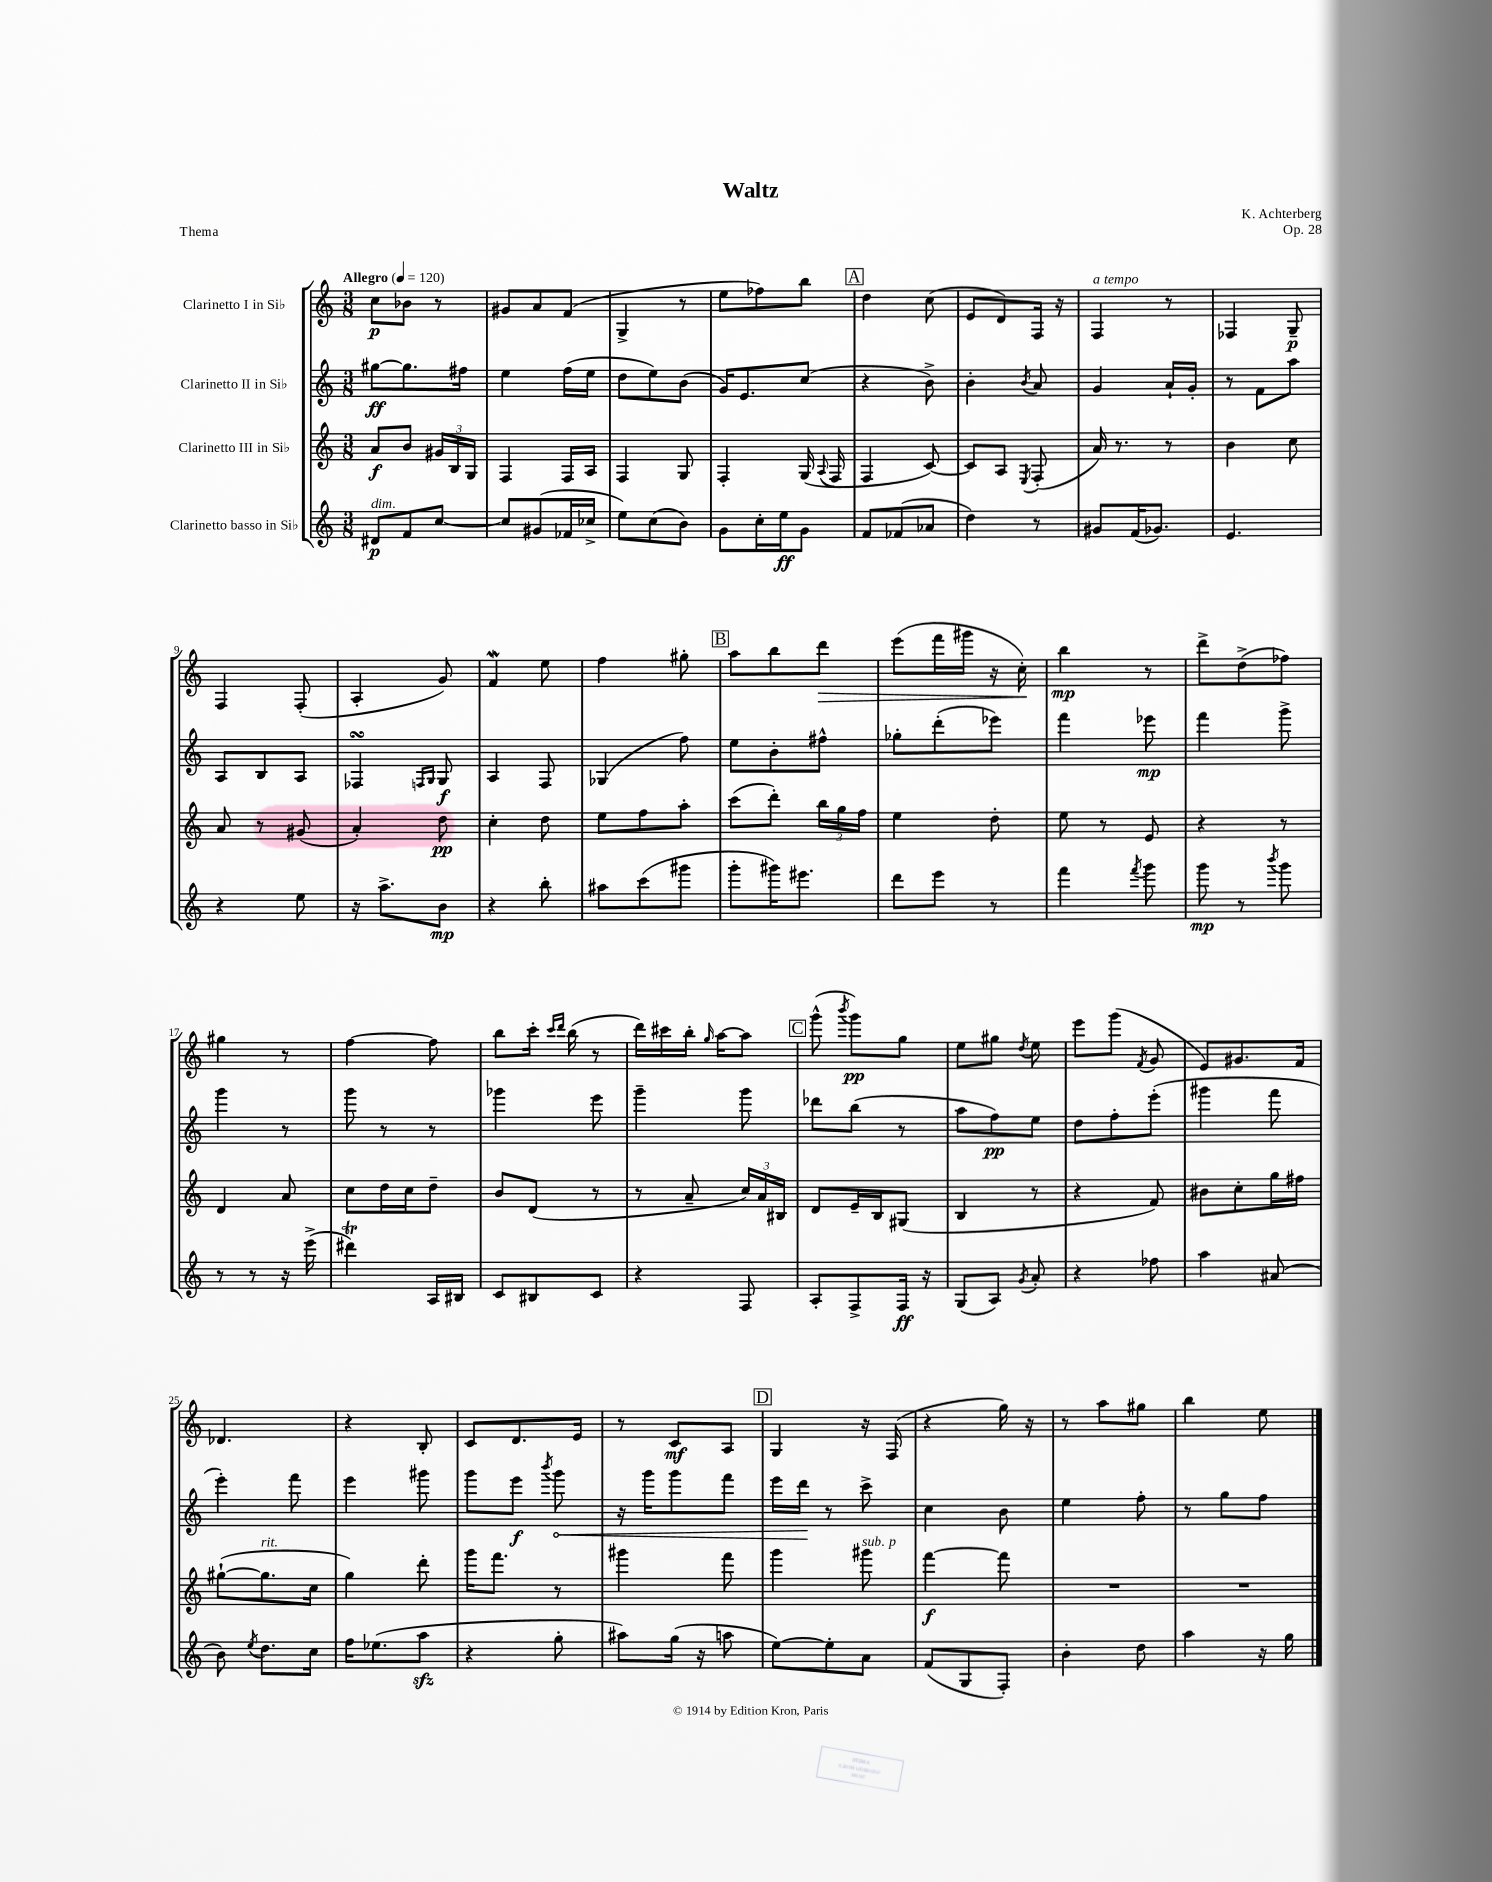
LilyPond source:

\header { title = "Waltz" composer = "K. Achterberg" opus = "Op. 28" piece = "Thema" }
<<
\new StaffGroup <<
\new Staff = "s0" \with { instrumentName = "Clarinetto I in Sib" } {
    \clef treble \key c \major \numericTimeSignature \time 3/8 \tempo "Allegro" 4 = 120
    \autoBeamOff c''8[\p bes'8] r8 |
    gis'8[ a'8 f'8]( |
    g4-> r8 |
    e''8[ fes''8) b''8] |
    \mark \markup { \box "A" } d''4 c''8( |
    e'8[ d'8) f16] r16 |
    f4^\markup { \italic "a tempo" } r8 |
    fes4 g8--\p |
    f4 f8-.( |
    a4-. g'8) |
    f'4\mordent e''8 |
    f''4 gis''8-. |
    \mark \markup { \box "B" } a''8[ b''8 d'''8]\> |
    e'''8[( f'''16 gis'''16] r16 c''16-.\!) |
    b''4\mp r8 |
    d'''8[-> d''8->( fes''8]) |
    gis''4 r8 |
    f''4~ f''8 |
    b''8[ c'''16]-. \grace { c'''16[ d'''16] } b''16( r8 |
    d'''16[) cis'''16 b''16]-. \grace { g''16 } a''16[~ a''8] |
    \mark \markup { \box "C" } g'''8-^( \acciaccatura { b'''8 } g'''8[\pp) g''8] |
    e''8[ gis''8] \acciaccatura { d''8 } e''8 |
    e'''8[ g'''8]( \acciaccatura { f'8 } g'8 |
    e'8[) gis'8. f'16] |
    des'4. |
    r4 b8-. |
    c'8[ d'8. e'16] |
    r8 c'8[\mf a8] |
    \mark \markup { \box "D" } g4 r16 f16( |
    r4 g''16) r16 |
    r8 a''8[ gis''8] |
    b''4 e''8 \bar "|." |
}
\new Staff = "s1" \with { instrumentName = "Clarinetto II in Sib" } {
    \clef treble \key c \major \numericTimeSignature \time 3/8
    \autoBeamOff gis''8[~\ff gis''8. fis''16] |
    e''4 f''16[( e''16] |
    d''8[ e''8) b'8]( |
    g'16[) e'8. c''8]( |
    \mark \markup { \box "A" } r4 b'8->) |
    b'4-. \acciaccatura { b'8 } a'8 |
    g'4 a'16[-! g'16]-. |
    r8 f'8[ a''8] |
    a8[ b8 a8] |
    fes4\turn \grace { f16[ g16] } g8\f |
    a4 f8 |
    ges4( f''8) |
    \mark \markup { \box "B" } e''8[ b'8-. fis''8]-^ |
    ges''8[-. d'''8-.( ees'''8]) |
    f'''4 ees'''8\mp |
    f'''4 g'''8-> |
    g'''4 r8 |
    g'''8 r8 r8 |
    ges'''4 e'''8 |
    g'''4-- g'''8 |
    \mark \markup { \box "C" } des'''8[ b''8]( r8 |
    a''8[ f''8\pp) e''8] |
    d''8[ f''8-. e'''8]-.( |
    gis'''4 f'''8 |
    e'''4-.) f'''8 |
    e'''4 gis'''8 |
    g'''8[ e'''8]\f \acciaccatura { b'''8 } \once \override Hairpin.circled-tip = ##t g'''8\< |
    r16 g'''16[ g'''8 f'''8] |
    \mark \markup { \box "D" } e'''16[ d'''16]\! r8 c'''8-> |
    c''4 b'8 |
    e''4 f''8-. |
    r8 g''8[ f''8] \bar "|." |
}
\new Staff = "s2" \with { instrumentName = "Clarinetto III in Sib" } {
    \clef treble \key c \major \numericTimeSignature \time 3/8
    \autoBeamOff a'8[\f b'8] \tuplet 3/2 { gis'16[ b16 g16] } |
    f4 f16[ a16] |
    f4 g8 |
    f4-. g16( \appoggiatura { a8 } f16 |
    \mark \markup { \box "A" } f4 c'8~) |
    c'8[ a8] \acciaccatura { e8 } f8-.( |
    a'16) r8. r8 |
    b'4 c''8 |
    a'8 r8 gis'8( |
    a'4-.) d''8\pp |
    c''4-. d''8 |
    e''8[ f''8 a''8]-. |
    \mark \markup { \box "B" } c'''8[( d'''8]-.) \tuplet 3/2 { b''16[ g''16 f''16] } |
    e''4 d''8-. |
    e''8 r8 e'8 |
    r4 r8 |
    d'4 a'8 |
    c''8[ d''16 c''16 d''8]-- |
    b'8[ d'8]( r8 |
    r8 a'8-- \tuplet 3/2 { c''16[) a'16 bis16] } |
    \mark \markup { \box "C" } d'8[ e'16-- b16 gis8]( |
    b4 r8 |
    r4 f'8) |
    bis'8[ c''8-. g''16 fis''16] |
    gis''8[~-!( gis''8.^\markup { \italic "rit." } c''16] |
    g''4) d'''8-. |
    g'''16[ f'''8.] r8 |
    gis'''4 f'''8 |
    \mark \markup { \box "D" } g'''4 gis'''8^\markup { \italic "sub. p" } |
    f'''4~\f f'''8 |
    R4. |
    R4. \bar "|." |
}
\new Staff = "s3" \with { instrumentName = "Clarinetto basso in Sib" } {
    \clef treble \key c \major \numericTimeSignature \time 3/8
    \autoBeamOff dis'8[\p^\markup { \italic "dim." } f'8 c''8]~ |
    c''8[ gis'8( fes'16 ces''16]-> |
    e''8[) c''8( b'8]) |
    g'8[ c''16-. e''16\ff g'8] |
    \mark \markup { \box "A" } f'8[ fes'8( aes'8] |
    d''4) r8 |
    gis'8[ f'16( ges'8.]) |
    e'4. |
    r4 e''8 |
    r16 a''8.[-> b'8]\mp |
    r4 b''8-. |
    ais''8[ c'''8( gis'''8] |
    \mark \markup { \box "B" } g'''8[-. gis'''16) eis'''8.] |
    d'''8[ e'''8] r8 |
    f'''4 \acciaccatura { f'''8 } g'''8 |
    g'''8\mp r8 \acciaccatura { b'''8 } g'''8 |
    r8 r8 r16 e'''16->( |
    dis'''4\trill) a16[ bis16] |
    c'8[ bis8 c'8] |
    r4 f8 |
    \mark \markup { \box "C" } a8[-. f8-> f16]\ff r16 |
    g8[( a8]) \acciaccatura { g'8 } a'8-. |
    r4 fes''8 |
    a''4 ais'8( |
    b'8) \acciaccatura { e''8 } d''8.[ c''16] |
    f''16[ ees''8.( a''8]\sfz |
    r4 g''8-. |
    ais''8[) g''16]( r16 a''8 |
    \mark \markup { \box "D" } e''8[~) e''8-. a'8] |
    f'8[( g8 f8]-.) |
    b'4-. d''8 |
    a''4 r16 g''16 \bar "|." |
}
>>
>>
